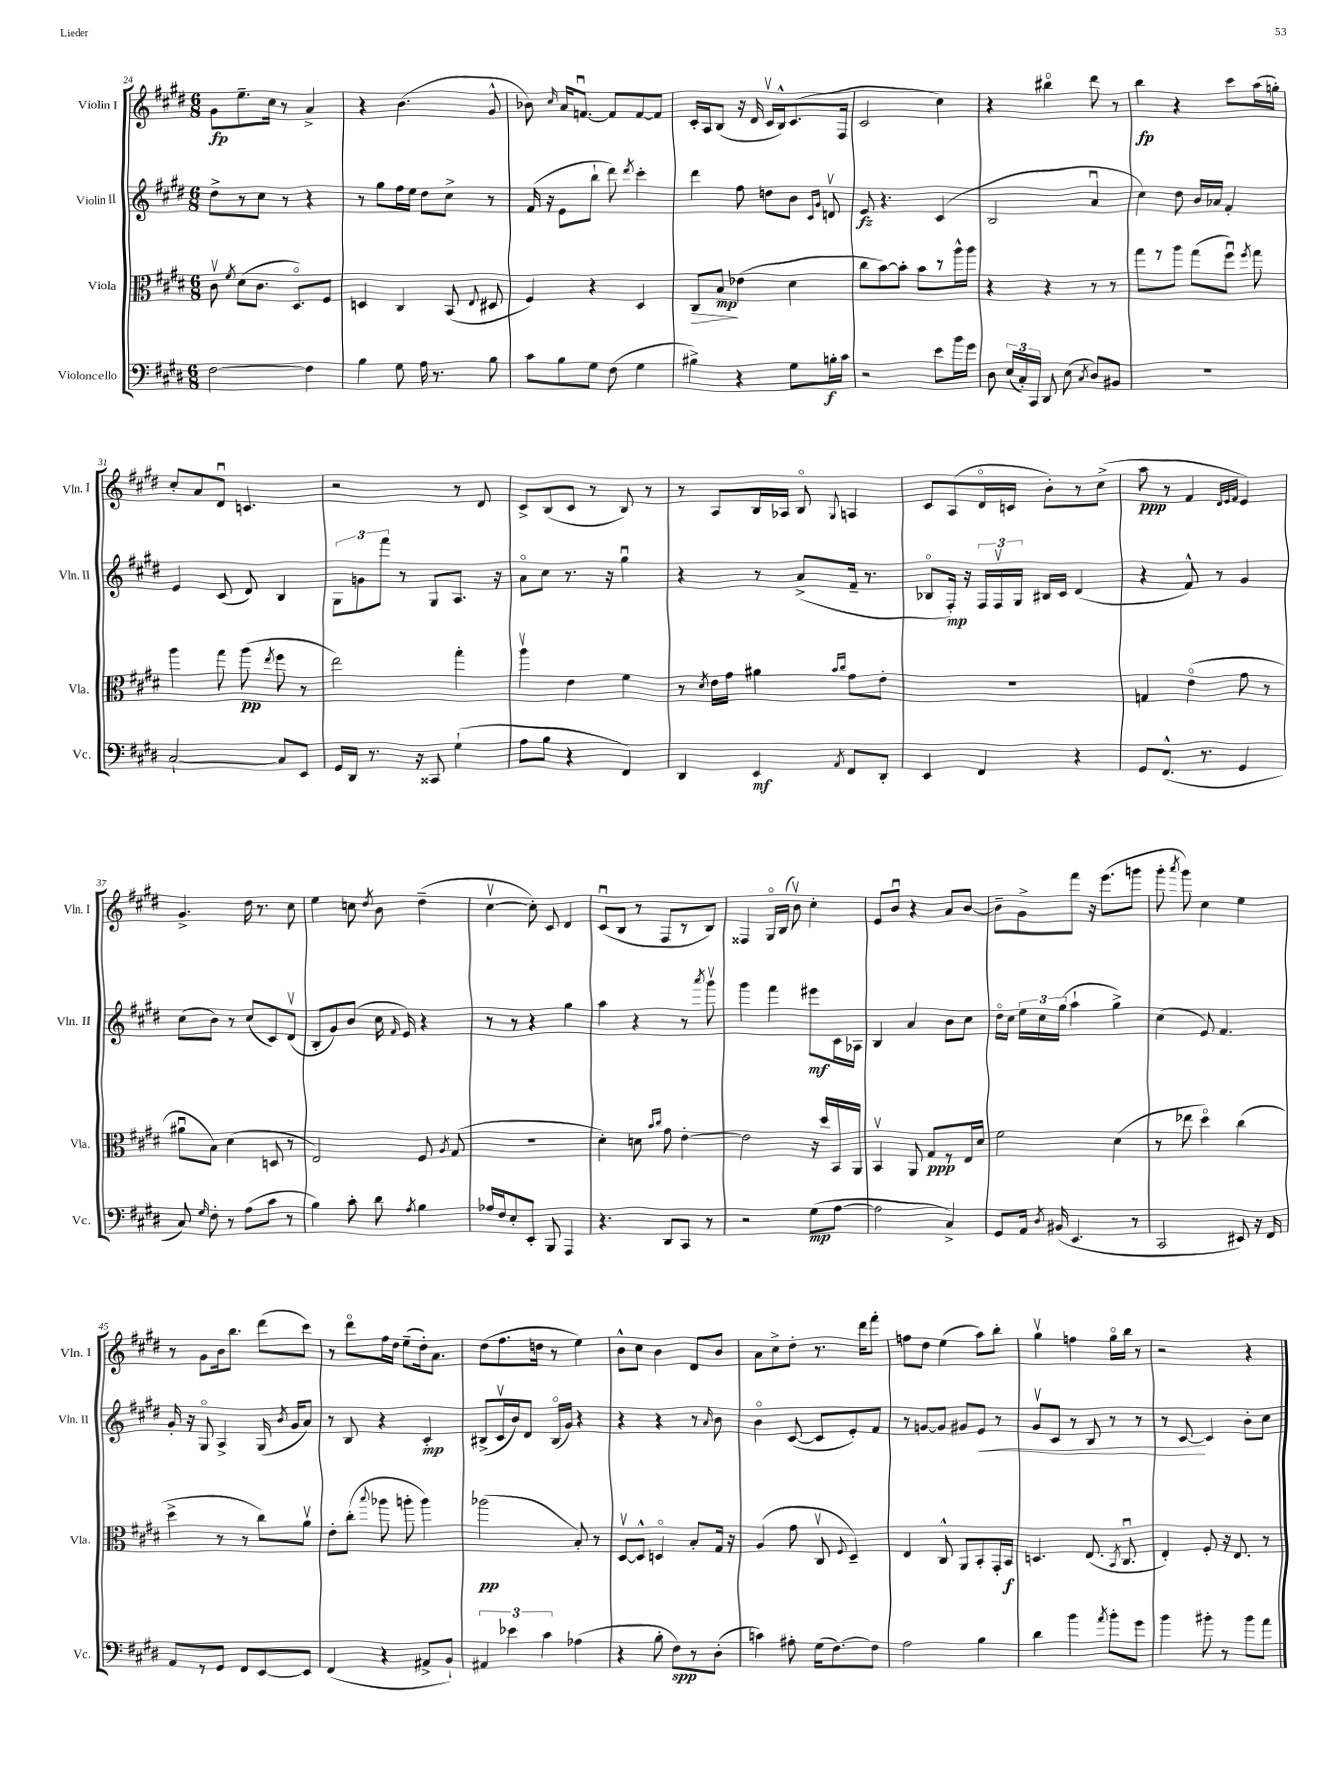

**kern	**dynam	**kern	**dynam	**kern	**dynam	**kern	**dynam
*part4	*part4	*part3	*part3	*part2	*part2	*part1	*part1
*staff4	*staff4	*staff3	*staff3	*staff2	*staff2	*staff1	*staff1
*I"Violoncello	*	*I"Viola	*	*I"Violin II	*	*I"Violin I	*
*I'Vc.	*	*I'Vla.	*	*I'Vln. II	*	*I'Vln. I	*
*clefF4	*	*clefC3	*	*clefG2	*	*clefG2	*
*k[f#c#g#d#]	*	*k[f#c#g#d#]	*	*k[f#c#g#d#]	*	*k[f#c#g#d#]	*
*M6/8	*	*M6/8	*	*M6/8	*	*M6/8	*
=24	=24	=24	=24	=24	=24	=24	=24
[2F#\	.	8c#v\	.	8dd#^\L	.	8g#\L	fp
.	.	8qf#/	.	.	.	.	.
.	.	(8d#\L	.	8r	.	8.ee~\	.
.	.	8.c#\J	.	8cc#\J	.	.	.
.	.	.	.	.	.	16cc#\Jk	.
.	.	.	.	8r	.	8r	.
.	.	8.D#/L)	.	.	.	.	.
4F#\]	.	.	.	4r	.	4a^/	.
.	.	8F#/J	.	.	.	.	.
=25	=25	=25	=25	=25	=25	=25	=25
4B\	.	4Dn/	.	8r	.	4r	.
.	.	.	.	8gg#\L	.	.	.
8G#\	.	4C#/	.	16ff#\L	.	(4.b\	.
.	.	.	.	16ee\JJ	.	.	.
16A\	.	.	.	8dd#\L	.	.	.
8.r	.	.	.	.	.	.	.
.	.	(8BB/	.	8cc#^\J	.	.	.
.	.	8qqE/	.	.	.	.	.
8B\	.	8D#X/	.	8r	.	8g#^^/	.
=26	=26	=26	=26	=26	=26	=26	=26
8c#\L	.	4F#/)	.	(16f#/	.	8b-X\)	.
.	.	.	.	16r	.	.	.
.	.	.	.	.	.	16qqcc#/	.
8B\	.	.	.	8e\L	.	16a/KL	.
.	.	.	.	.	.	[8.fnu/J	.
8G#\J	.	4r	.	8bb`\J	.	.	.
(8F#\	.	.	.	8ddd#\)	.	8f/L]	.
.	.	.	.	8qddd#/	.	.	.
4G#\	.	4D#/	.	4ccc#'\	.	[8f/	.
.	.	.	.	.	.	8f/J]	.
=27	=27	=27	=27	=27	=27	=27	=27
!	!	!	!LO:HP:b	!	!	!	!
4B#X^\)	.	8C#/L	>	4ddd#\	.	16c#'/LL	.
.	.	.	.	.	.	16A/J	.
.	.	8B/J	mp	.	.	(8B/J	.
4r	.	(4e-X\	]	8ff#\	.	16r	.
.	.	.	.	.	.	16d#/	.
.	.	.	.	8ddn\L	.	16c#v/LL	.
.	.	.	.	.	.	16B^^/J)	.
8G#\L	.	4d#\	.	8b\J	.	(8.c#/	.
.	.	.	.	16qqc#/LL	.	.	.
.	.	.	.	16qqg#/JJ	.	.	.
16Bn'\L	f	.	.	8dnv/	.	.	.
16c#\JJ	.	.	.	.	.	16F#/Jk	.
=28	=28	=28	=28	=28	=28	=28	=28
2r	.	8cc#\L	.	8e/	fz	2c#/	.
.	.	[8b\)	.	4.r	.	.	.
.	.	8b'\J]	.	.	.	.	.
.	.	8b\L	.	.	.	.	.
8e\L	.	8r	.	(4c#/	.	4cc#\)	.
16b\L	.	16aa^^\L	.	.	.	.	.
16g#\JJ	.	16aa\JJ	.	.	.	.	.
=29	=29	=29	=29	=29	=29	=29	=29
8D#\	.	4r	.	2B/	.	4r	.
(24E/LL	.	.	.	.	.	.	.
24C#'/)	.	.	.	.	.	.	.
24CC#/JJ	.	.	.	.	.	.	.
8DD#/	.	4r	.	.	.	4bb#X\	.
(8E\	.	.	.	.	.	.	.
8qC#/	.	.	.	.	.	.	.
8D#/L)	.	8r	.	4au/	.	8ddd#\	.
8BB#X/J	.	8r	.	.	.	8r	.
=30	=30	=30	=30	=30	=30	=30	=30
2.r	.	8gg#\L	.	4cc#\)	.	4bb\	fp
.	.	8r	.	.	.	.	.
.	.	8aa\J	.	8dd#\	.	4r	.
.	.	(8gg#\L	.	16b/LL	.	.	.
.	.	.	.	16a-X/JJ	.	.	.
.	.	8ff#u\J)	.	4f#'/	.	8ccc#\L	.
.	.	8qff#/	.	.	.	.	.
.	.	8gg#\	.	.	.	(16aa\L	.
.	.	.	.	.	.	16ggn'\JJ)	.
!!LO:LB:g=z
=31	=31	=31	=31	=31	=31	=31	=31
[2C#`/	.	4aa\	.	4e/	.	8cc#'/L	.
.	.	.	.	.	.	8a/	.
.	.	8gg#\	.	(8c#/	.	8d#u/J	.
.	.	(8aa\	pp	8d#/)	.	4.cn/	.
.	.	8qee/	.	.	.	.	.
8C#/L]	.	8ff#\	.	4B/	.	.	.
8EE/J	.	8r	.	.	.	.	.
=32	=32	=32	=32	=32	=32	=32	=32
16GG#/LL	.	2ee\)	.	12G#\L	.	2r	.
16DD#/JJ	.	.	.	.	.	.	.
.	.	.	.	12gn\	.	.	.
8.r	.	.	.	.	.	.	.
.	.	.	.	12fff#\J	.	.	.
.	.	.	.	8r	.	.	.
16r	.	.	.	.	.	.	.
8CC##X/	.	.	.	8G#/L	.	.	.
(4G#`\	.	4gg#'\	.	8.A/J	.	8r	.
.	.	.	.	.	.	8d#/	.
.	.	.	.	16r	.	.	.
=33	=33	=33	=33	=33	=33	=33	=33
8A\L	.	4aav\	.	8a\L	.	8c#^/L	.
8B\J	.	.	.	8cc#\J	.	(8B/	.
4r	.	4e\	.	8.r	.	8c#/J	.
.	.	.	.	.	.	8r	.
.	.	.	.	16r	.	.	.
4FF#/)	.	4f#\	.	4gg#u\	.	8B/)	.
.	.	.	.	.	.	8r	.
=34	=34	=34	=34	=34	=34	=34	=34
4DD#/	.	8r	.	4r	.	8r	.
.	.	8qd#/	.	.	.	.	.
.	.	16e\LL	.	.	.	8A/L	.
.	.	16g#\JJ	.	.	.	.	.
4EE/	mf	4a#X\	.	8r	.	16B/L	.
.	.	.	.	.	.	16A-X/JJ	.
.	.	.	.	(8a^/L	.	8B/	.
.	.	16qqb/LL	.	.	.	.	.
8qAA/	.	16qqcc#/JJ	.	.	.	8qqG#/	.
8FF#/L	.	8g#\L	.	16f#~/Jk	.	4An/	.
.	.	.	.	8.r	.	.	.
8DD#'/J	.	8e'\J	.	.	.	.	.
=35	=35	=35	=35	=35	=35	=35	=35
4EE/	.	2.r	.	8B-X/L	.	8c#/L	.
.	.	.	.	16F#'/Jk)	mp	(8A/	.
.	.	.	.	16r	.	.	.
4FF#/	.	.	.	24F#/LL	.	16d#/L	.
.	.	.	.	24F#v/	.	.	.
.	.	.	.	.	.	16cn/JJ	.
.	.	.	.	24G#/JJ	.	.	.
.	.	.	.	16B#X/LL	.	8b'\L)	.
.	.	.	.	16c#/JJ	.	.	.
4r	.	.	.	(4d#/	.	8r	.
.	.	.	.	.	.	(8cc#^\J	.
=36	=36	=36	=36	=36	=36	=36	=36
8GG#/L	.	4Gn/	.	4r	.	8aa\	ppp
(8.FF#^^/J	.	.	.	.	.	8r	.
.	.	(4e\	.	8f#^^/)	.	4f#/	.
8.r	.	.	.	.	.	.	.
.	.	.	.	8r	.	.	.
.	.	.	.	.	.	32qqd#/LLL	.
.	.	.	.	.	.	32qqe/	.
.	.	.	.	.	.	32qqf#/JJJ	.
4GG#/	.	8g#\	.	4g#/	.	4e/)	.
.	.	8r	.	.	.	.	.
!!LO:LB:g=z
=37	=37	=37	=37	=37	=37	=37	=37
8C#/)	.	8a#Xu\L	.	(8cc#\L	.	4.g#^/	.
16qqG#/	.	.	.	.	.	.	.
8F#'\	.	8B\J)	.	8b\J)	.	.	.
8r	.	(4d#\	.	8r	.	.	.
(8A\L	.	.	.	(8cc#/L	.	16dd#\	.
.	.	.	.	.	.	8.r	.
8c#\J	.	8Dn/	.	8c#/)	.	.	.
8r	.	8r	.	(8d#v/J	.	8cc#\	.
=38	=38	=38	=38	=38	=38	=38	=38
4B\)	.	2E/)	.	8B'/L	.	4ee\	.
.	.	.	.	8g#/)	.	.	.
8c#'\	.	.	.	(8b/J	.	8ccn\	.
.	.	.	.	.	.	8qdd#/	.
8d#\	.	.	.	16cc#\	.	8b\	.
.	.	.	.	16qqf#/	.	.	.
.	.	.	.	16e/)	.	.	.
8qA/	.	.	.	.	.	.	.
4B\	.	8F#/	.	4r	.	(4dd#~\	.
.	.	8qA/	.	.	.	.	.
.	.	(8G#/	.	.	.	.	.
=39	=39	=39	=39	=39	=39	=39	=39
16A-X/LL	.	2.r	.	8r	.	[4cc#v\	.
16F#/J	.	.	.	.	.	.	.
8E'/	.	.	.	8r	.	.	.
8EE'/J	.	.	.	4r	.	8cc#'\])	.
8BBB/	.	.	.	.	.	8c#/	.
4AAA/	.	.	.	4gg#\	.	4d#/	.
=40	=40	=40	=40	=40	=40	=40	=40
4.r	.	4d#'\)	.	4aa\	.	(8c#u/L	.
.	.	.	.	.	.	8B/J	.
.	.	8dn\	.	4r	.	8r	.
.	.	16qqb/LL	.	.	.	.	.
.	.	16qqcc#/JJ	.	.	.	.	.
8DD#/L	.	8g#\	.	.	.	8F#/L	.
8CC#/J	.	[4e'\	.	8r	.	8r	.
.	.	.	.	8qaaa/	.	.	.
8r	.	.	.	8ggg#v\	.	8B/J)	.
=41	=41	=41	=41	=41	=41	=41	=41
2r	.	2e\]	.	4ggg#\	.	4F##X/	.
.	.	.	.	4fff#\	.	16G#/LL	.
.	.	.	.	.	.	(16B/JJ	.
.	.	.	.	.	.	8bv\)	.
(8G#\L	mp	16r	.	8eee#X\L	mf	4cc#'\	.
.	.	16dd#/LL	.	.	.	.	.
[8A\J	.	16BB/	.	16c#\L	.	.	.
.	.	16AA/JJ	.	16A-X\JJ	.	.	.
=42	=42	=42	=42	=42	=42	=42	=42
2A\]	.	4BBv/	.	4B/	.	8e/L	.
.	.	.	.	.	.	8bu/J	.
.	.	8AA/	.	4a/	.	4r	.
.	.	8G#/L	ppp	.	.	.	.
4C#^/)	.	8r	.	8b\L	.	8a/L	.
.	.	16E/L	.	8cc#\J	.	[8b/J	.
.	.	16d#/JJ	.	.	.	.	.
=43	=43	=43	=43	=43	=43	=43	=43
8GG#/L	.	2f#\	.	16dd#\LL	.	8b~\L]	.
.	.	.	.	16cc#\JJ	.	.	.
16AA/Jk	.	.	.	24ee\LL	.	8g#^\	.
.	.	.	.	24cc#\	.	.	.
8qD#/	.	.	.	.	.	.	.
(16BB#X/	.	.	.	.	.	.	.
.	.	.	.	(24gg#\JJ	.	.	.
4.EE/	.	.	.	4aa`\	.	8fff#\J	.
.	.	.	.	.	.	16r	.
.	.	.	.	.	.	(8.eee\L	.
.	.	(4d#\	.	4gg#^\)	.	.	.
8r	.	.	.	.	.	8gggn\J	.
=44	=44	=44	=44	=44	=44	=44	=44
2CC#/	.	8r	.	(4cc#\	.	8ggg#'\	.
.	.	.	.	.	.	8qaaa/	.
.	.	8ee-X\	.	.	.	8ggg#\)	.
.	.	4dd#\)	.	8e/)	.	4cc#\	.
.	.	.	.	4.f#/	.	.	.
8EE#X/)	.	(4cc#\	.	.	.	4ee\	.
16r	.	.	.	.	.	.	.
16FF#/	.	.	.	.	.	.	.
!!LO:LB:g=z
=45	=45	=45	=45	=45	=45	=45	=45
8AA/L	.	4dd#^\	.	16g#'/	.	8r	.
.	.	.	.	16r	.	.	.
8r	.	.	.	8G#/	.	8g#\L	.
8GG#/J	.	8r	.	4A^/	.	16b\k	.
.	.	.	.	.	.	8.bb\J	.
8FF#/L	.	8r	.	.	.	.	.
[8EE/	.	8cc#\L)	.	(16G#/	.	(8ddd#\L	.
.	.	.	.	8qb/	.	.	.
.	.	.	.	16g#/KL	.	.	.
8EE/J]	.	8av\J	.	8a/J)	.	8ccc#\J)	.
=46	=46	=46	=46	=46	=46	=46	=46
(4FF#/	.	8e'\L	.	8r	.	8r	.
.	.	(8cc#'\J	.	8B/	.	8ddd#\L	.
.	.	8qqbb/	.	.	.	.	.
4r	.	8aa-X\	.	4r	.	16ff#\L	.
.	.	.	.	.	.	16dd#\JJ	.
.	.	8aan'\	.	.	.	(8ee~\L	.
8AA#X^/L	.	4aa\)	.	4c#'/	mp	16dd#'\k)	.
.	.	.	.	.	.	8.a\J	.
8BB`/J)	.	.	.	.	.	.	.
=47	=47	=47	=47	=47	=47	=47	=47
6AA#X/	.	(2aa-X\	pp	(8B#X^/L	.	(8dd#\L	.
.	.	.	.	16c#v/L	.	8.ff#\	.
6e-X\	.	.	.	.	.	.	.
.	.	.	.	16b/J)	.	.	.
.	.	.	.	8d#/J	.	.	.
.	.	.	.	.	.	16ddn\Jk	.
6c#\	.	.	.	.	.	.	.
.	.	.	.	(16B#/LL	.	8r	.
.	.	.	.	16g#/JJ)	.	.	.
(4A-X\	.	8B'/)	.	4r	.	4ee\)	.
.	.	8r	.	.	.	.	.
=48	=48	=48	=48	=48	=48	=48	=48
4r	.	[8D#v/L	.	4r	.	8b^^\L	.
.	.	8D#^^/J]	.	.	.	8cc#\J	.
8B'\	.	4Dn/	.	4r	.	4b\	.
8F#\L)	spp	.	.	.	.	.	.
8r	.	8B'/L	.	8r	.	8d#/L	.
.	.	.	.	16qqa/	.	.	.
(8D#'\J	.	16G#/Jk	.	8b\	.	8b/J	.
.	.	16r	.	.	.	.	.
=49	=49	=49	=49	=49	=49	=49	=49
4cn\)	.	(4A/	.	4b\	.	8a\L	.
.	.	.	.	.	.	8cc#^\	.
8A#X'\	.	8g#\	.	([8c#/	.	8dd#'\J	.
(16G#\KL	.	8C#v/	.	8c#/L]	.	8.r	.
[8.F#\)	.	.	.	.	.	.	.
.	.	8qqF#/	.	.	.	.	.
.	.	4D#~/)	.	8e'/)	.	.	.
.	.	.	.	.	.	16ddd#\KL	.
8F#\J]	.	.	.	8f#/J	.	8fff#'\J	.
=50	=50	=50	=50	=50	=50	=50	=50
2A\	.	4E/	.	8r	.	8ffn\L	.
.	.	.	.	[8gn/L	.	8dd#\J	.
.	.	8C#^^/	.	8g/J]	.	(4ee\	.
.	.	8AA/L	.	8g#X/L	.	.	.
!	!	!	!	!	!LO:HP:b	!	!
4B\	.	8BB'/	.	8e/J	<	8aa\L)	.
.	.	16GG#'/L	.	8r	.	8bb'\J	.
.	.	16BB/JJ	f	.	.	.	.
=51	=51	=51	=51	=51	=51	=51	=51
4d#\	.	4.Dn/	.	8g#v/L	.	4gg#v\	.
.	.	.	.	8c#/J	.	.	.
4b\	.	.	.	8r	.	4ffn\	.
.	.	(8.E/	.	8B/	.	.	.
8qa/	.	.	.	.	.	.	.
8b'\L	.	.	.	8r	.	16gg#\LL	.
.	.	8qBB/	.	.	.	.	.
.	.	8.C#u/	.	.	.	16bb\JJ	.
8g#\J	.	.	.	8r	.	8r	.
=52	=52	=52	=52	=52	=52	=52	=52
4b\	.	4E'/)	.	8r	.	2r	.
.	.	.	.	[8c#/	.	.	.
8b#X'\	.	8F#'/	.	4c#/]	[	.	.
8r	.	16r	.	.	.	.	.
.	.	8.E/	.	.	.	.	.
8b#\L	.	.	.	8b'\L	.	4r	.
8a\J	.	8r	.	8cc#\J	.	.	.
==	==	==	==	==	==	==	==
*-	*-	*-	*-	*-	*-	*-	*-
